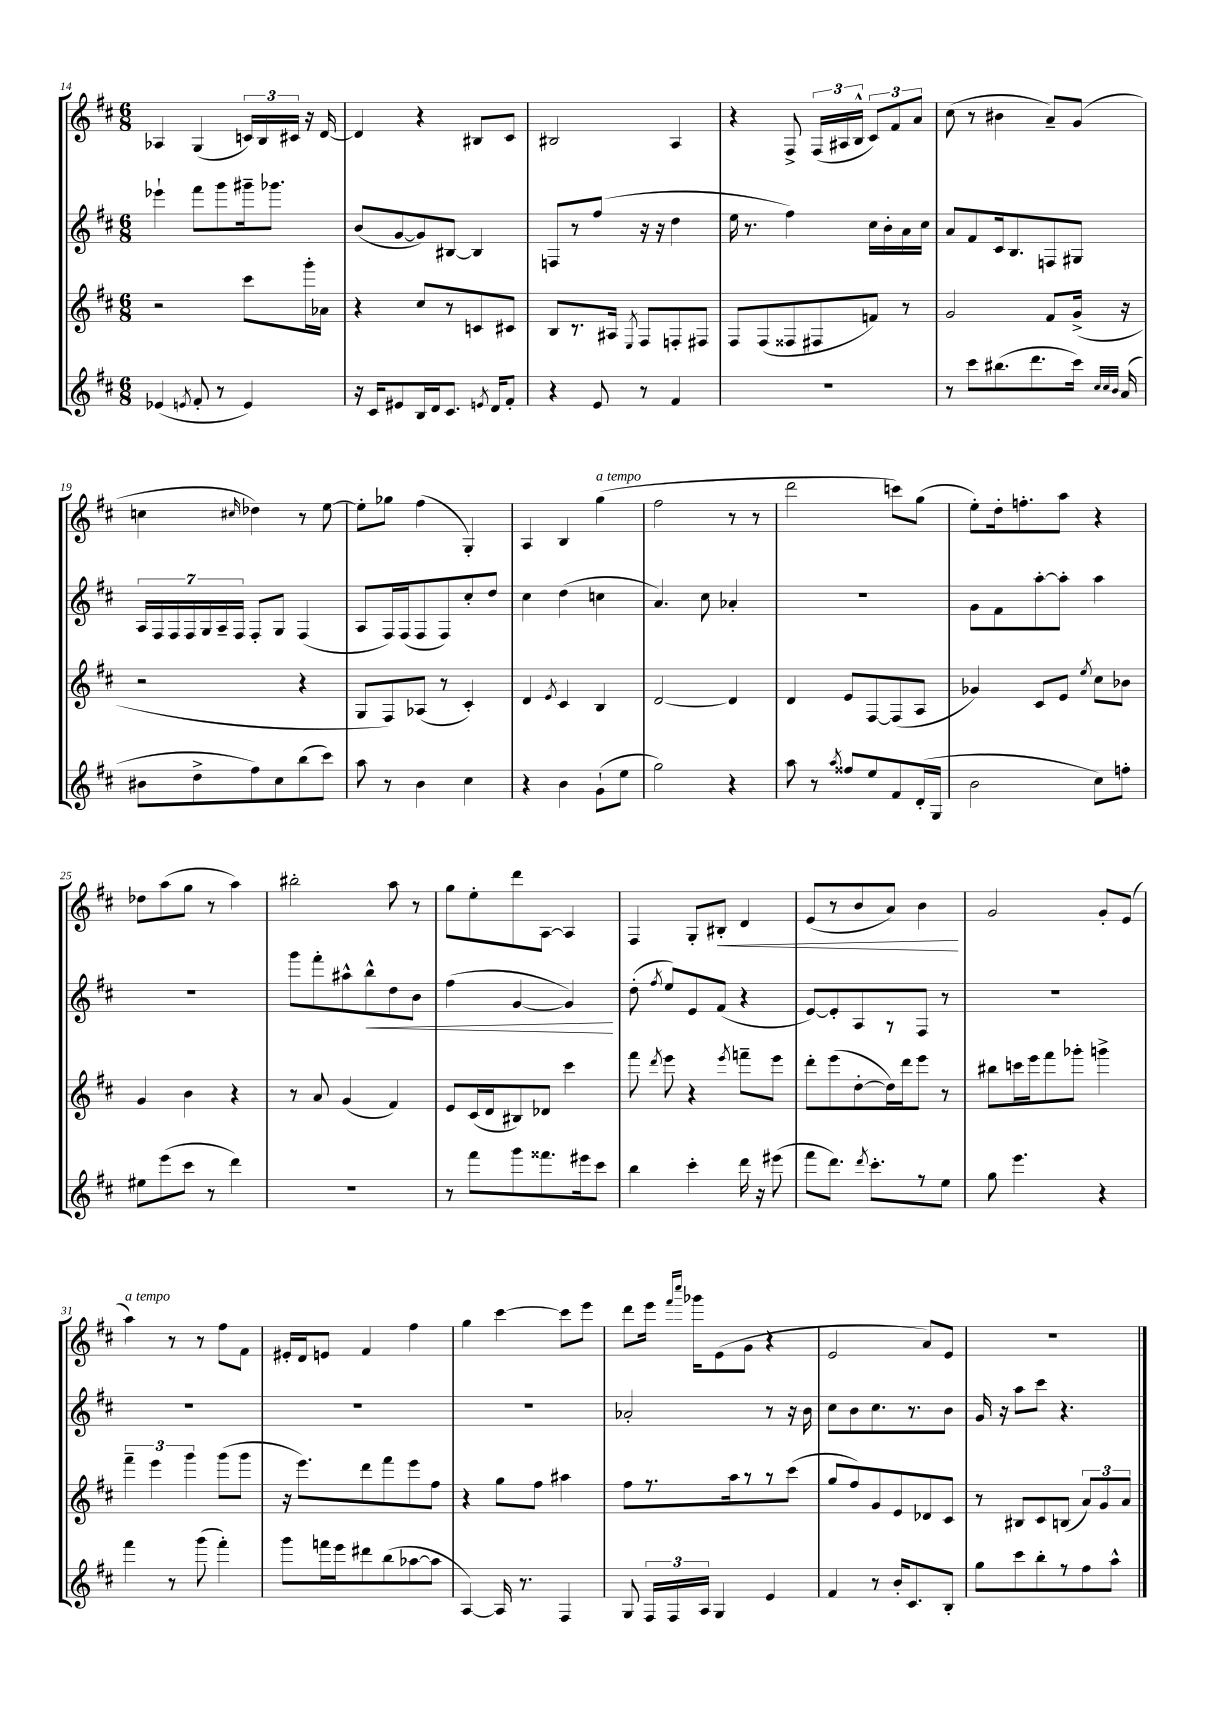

**kern	**kern	**kern	**dynam	**kern	**dynam
*part4	*part3	*part2	*part2	*part1	*part1
*staff4	*staff3	*staff2	*staff2	*staff1	*staff1
*clefG2	*clefG2	*clefG2	*	*clefG2	*
*k[f#c#]	*k[f#c#]	*k[f#c#]	*	*k[f#c#]	*
*M6/8	*M6/8	*M6/8	*	*M6/8	*
=14	=14	=14	=14	=14	=14
(4e-X/	2r	4eee-X`\	.	4A-X/	.
8qen/	.	.	.	.	.
8f#'/	.	8fff#\L	.	(4G/	.
8r	.	8ggg\	.	.	.
4e/)	8ccc#\L	16ggg#X~\k	.	24cn/LL)	.
.	.	.	.	24B/	.
.	.	8.ggg-X\J	.	.	.
.	.	.	.	24c#X/JJ	.
.	16ggg'\L	.	.	16r	.
.	16a-X\JJ	.	.	[16d/	.
=15	=15	=15	=15	=15	=15
16r	4r	(8b/L	.	4d/]	.
16c#/KL	.	.	.	.	.
8e#X/	.	[8g/	.	.	.
16B/L	8cc#/L	8g/])	.	4r	.
16d/J	.	.	.	.	.
8.c#/J	8r	[8B#X/J	.	.	.
.	8cn/	4B#/]	.	8B#X/L	.
8qen/	.	.	.	.	.
16d/KL	.	.	.	.	.
8f#'/J	8c#X/J	.	.	8c#/J	.
=16	=16	=16	=16	=16	=16
4r	8B/L	8Fn/L	.	2B#X/	.
.	8.r	8r	.	.	.
8e/	.	(8ff#/J	.	.	.
.	16A#X/Jk	.	.	.	.
.	8qE/	.	.	.	.
8r	8F#/L	16r	.	.	.
.	.	16r	.	.	.
4f#/	8Fn'/	4dd\	.	4A/	.
.	8F#X/J	.	.	.	.
=17	=17	=17	=17	=17	=17
2.r	8F#/L	16ee\	.	4r	.
.	.	8.r	.	.	.
.	(8F#/	.	.	.	.
.	8F##X/	4ff#\)	.	8F#^/	.
.	8F#X/	.	.	(24F#/LL	.
.	.	.	.	24A#X/	.
.	.	.	.	24B^^/JJ	.
.	8fn/J)	16cc#\LL	.	12c#/L)	.
.	.	16b'\	.	.	.
.	.	.	.	12f#/	.
.	8r	16a\	.	.	.
.	.	.	.	12a/J	.
.	.	16cc#\JJ	.	.	.
=18	=18	=18	=18	=18	=18
8r	2g/	8a/L	.	(8cc#\	.
8ccc#\L	.	8f#/	.	8r	.
(8.bb#X\	.	16c#/k	.	4b#X\	.
.	.	8.B/	.	.	.
8.ddd\	.	.	.	.	.
.	8f#/L	8Fn/	.	8a~/L)	.
16ccc#\Jk)	(16g^/Jk	8G#X/J	.	(8g/J	.
32qqcc#/LLL	.	.	.	.	.
32qqcc#/	.	.	.	.	.
32qqb/JJJ	.	.	.	.	.
(16a/	16r	.	.	.	.
!!LO:LB:g=z
=19	=19	=19	=19	=19	=19
8b#X\L	2r	28A/LL	.	4ccn\	.
.	.	28F#/	.	.	.
.	.	28F#/	.	.	.
.	.	28F#/	.	.	.
8dd^\	.	.	.	.	.
.	.	28G/	.	.	.
.	.	28A~/	.	.	.
.	.	28F#/JJ	.	.	.
.	.	.	.	16qqcc#X/	.
8ff#\)	.	8F#'/L	.	4dd-X\)	.
8cc#\	.	8G/J	.	.	.
(8bb\	4r	(4F#/	.	8r	.
8ccc#\J)	.	.	.	[8ee\	.
=20	=20	=20	=20	=20	=20
8aa\	8G/L	8A/L	.	8ee'\L]	.
8r	8F#/)	16F#/L)	.	8gg-X\J	.
.	.	(16F#/J	.	.	.
4b\	(8A-X/J	8F#/	.	(4ff#\	.
.	8r	8F#/)	.	.	.
4cc#\	4c#'/)	8cc#'/	.	4G'/)	.
.	.	8dd/J	.	.	.
=21	=21	=21	=21	=21	=21
4r	4d/	4cc#\	.	4A/	.
.	8qe/	.	.	.	.
4b\	4c#/	(4dd\	.	4B/	.
!	!	!	!	!LO:TX:a:i:t=a tempo	!
(8g`\L	4B/	4ccn\	.	(4gg\	.
8ee\J	.	.	.	.	.
=22	=22	=22	=22	=22	=22
2gg\)	[2d/	4.a/)	.	2ff#\	.
.	.	8cc#\	.	.	.
4r	4d/]	4a-X'/	.	8r	.
.	.	.	.	8r	.
=23	=23	=23	=23	=23	=23
8aa\	4d/	2.r	.	2ddd\	.
8r	.	.	.	.	.
8qaa/	.	.	.	.	.
8ff##X/L	8e/L	.	.	.	.
8ee/	[8F#/	.	.	.	.
8f#/	(8F#/]	.	.	8cccn\L)	.
(16d'/L	8A/J	.	.	(8gg\J	.
16G/JJ	.	.	.	.	.
=24	=24	=24	=24	=24	=24
2b\	4g-X/)	8g\L	.	8ee'\L)	.
.	.	8f#\	.	16dd'\k	.
.	.	.	.	8.ffn'\	.
.	8c#/L	[8aa'\	.	.	.
.	8e/J	8aa'\J]	.	8aa\J	.
.	8qee/	.	.	.	.
8cc#\L)	8cc#\L	4aa\	.	4r	.
8ffn'\J	8b-X\J	.	.	.	.
!!LO:LB:g=z
=25	=25	=25	=25	=25	=25
8ee#X\L	4g/	2.r	.	8dd-X\L	.
(8eee\	.	.	.	(8aa\	.
8ccc#\J	4b\	.	.	8gg\J	.
8r	.	.	.	8r	.
4ddd\)	4r	.	.	4aa\)	.
=26	=26	=26	=26	=26	=26
2.r	8r	8ggg\L	.	2bb#X'\	.
.	8a/	8fff#'\	.	.	.
.	(4g/	8aa#X^^\	.	.	.
!	!	!	!LO:HP:b	!	!
.	.	8bb^^\	<	.	.
.	4f#/)	8dd\	.	8aa\	.
.	.	8b\J	.	8r	.
=27	=27	=27	=27	=27	=27
8r	8e/L	(4ff#\	.	8gg\L	.
8fff#\L	(16c#/L	.	.	8ee'\	.
.	16d/J	.	.	.	.
8ggg\	8B#X/)	[4g/	.	8ddd\	.
8.fff##X\	8d-X/J	.	.	[8A\J	.
.	4ccc#\	4g/])	.	4A/]	.
16eee#X\k	.	.	.	.	.
8ccc#\J	.	.	.	.	.
.	.	.	[	.	.
=28	=28	=28	=28	=28	=28
4bb\	8fff#\	(8dd'\	.	4F#/	.
.	8qddd/	8qff#/	.	.	.
.	8eee\	8ee/L)	.	.	.
4ccc#'\	4r	8e/	.	8G'/L	.
!	!	!	!	!	!LO:HP:b
.	.	(8f#/J	.	8B#X'/J	<
.	8qeee/	.	.	.	.
16ddd\	8fffn~\L	4r	.	4d/	.
16r	.	.	.	.	.
(8eee#X\	8eee\J	.	.	.	.
=29	=29	=29	=29	=29	=29
8fff#\L	8ddd'\L	[8e/L)	.	(8e/L	.
8.ddd\J)	(8eee\	8e'/]	.	8r	.
.	[8dd'\	8A/	.	8b/	.
8qddd/	.	.	.	.	.
8.ccc#'\L	.	.	.	.	.
.	16dd\L])	8r	.	8a/J)	.
.	16ddd\J	.	.	.	.
8r	8eee\J	8F#/J	.	4b\	.
8ee\J	8r	8r	.	.	.
.	.	.	.	.	[
=30	=30	=30	=30	=30	=30
8gg\	8bb#X\L	2.r	.	2g/	.
4.eee\	16cccn\L	.	.	.	.
.	16eee\J	.	.	.	.
.	8fff#\	.	.	.	.
.	8ggg-X'\J	.	.	.	.
4r	4gggn^\	.	.	8g'/L	.
.	.	.	.	(8e/J	.
!!LO:LB:g=z
=31	=31	=31	=31	=31	=31
!	!	!	!	!LO:TX:a:i:t=a tempo	!
4fff#\	6fff#~\	2.r	.	4aa\)	.
.	6eee\	.	.	.	.
8r	.	.	.	8r	.
.	6ggg\	.	.	.	.
(8ggg\	.	.	.	8r	.
4fff#'\)	(8ggg\L	.	.	8ff#\L	.
.	8ggg\J	.	.	8f#\J	.
=32	=32	=32	=32	=32	=32
8ggg\L	16r	2.r	.	16e#X'/LL	.
.	8.eee\L)	.	.	16d/J	.
16fffn\L	.	.	.	8en/J	.
16eee\J	.	.	.	.	.
8ddd#X\	8ddd\	.	.	4f#/	.
(8bb\	8fff#\	.	.	.	.
[8aa-X\	8eee\	.	.	4ff#\	.
8aa-\J]	8ff#\J	.	.	.	.
=33	=33	=33	=33	=33	=33
[4A/)	4r	2.r	.	4gg\	.
16A/]	8gg\L	.	.	[4ccc#\	.
8.r	.	.	.	.	.
.	8ff#\J	.	.	.	.
4F#/	4aa#X\	.	.	8ccc#\L]	.
.	.	.	.	8eee\J	.
=34	=34	=34	=34	=34	=34
8G/	8ff#\L	2a-X'/	.	8ddd\L	.
24F#/LL	8.r	.	.	16eee\Jk	.
24F#/	.	.	.	.	.
.	.	.	.	16qqfff#/LL	.
.	.	.	.	16qqcccc#/JJ	.
.	.	.	.	16ggg-X\KL	.
24A/JJ	.	.	.	.	.
4G/	.	.	.	(8e\	.
.	16aa\k	.	.	.	.
.	8r	.	.	8g\J	.
4e/	8r	8r	.	4r	.
.	(8ccc#\J	16r	.	.	.
.	.	16b\	.	.	.
=35	=35	=35	=35	=35	=35
4f#/	8gg/L	8cc#\L	.	2e/	.
.	8ff#/)	8b\	.	.	.
8r	8g/	8.cc#\	.	.	.
16b'/KL	8e/	.	.	.	.
8.c#/	.	8.r	.	.	.
.	8d-X/	.	.	8a/L)	.
8B'/J	8c#/J	8b\J	.	8e/J	.
=36	=36	=36	=36	=36	=36
8gg\L	8r	16g/	.	2.r	.
.	.	16r	.	.	.
8ccc#\	8B#X/L	8aa\L	.	.	.
8bb'\	8c#/	8ccc#\J	.	.	.
8r	(8Bn/J	4.r	.	.	.
8ff#\	12a/L)	.	.	.	.
.	12g/	.	.	.	.
8aa^^\J	.	.	.	.	.
.	12a/J	.	.	.	.
==	==	==	==	==	==
*-	*-	*-	*-	*-	*-
